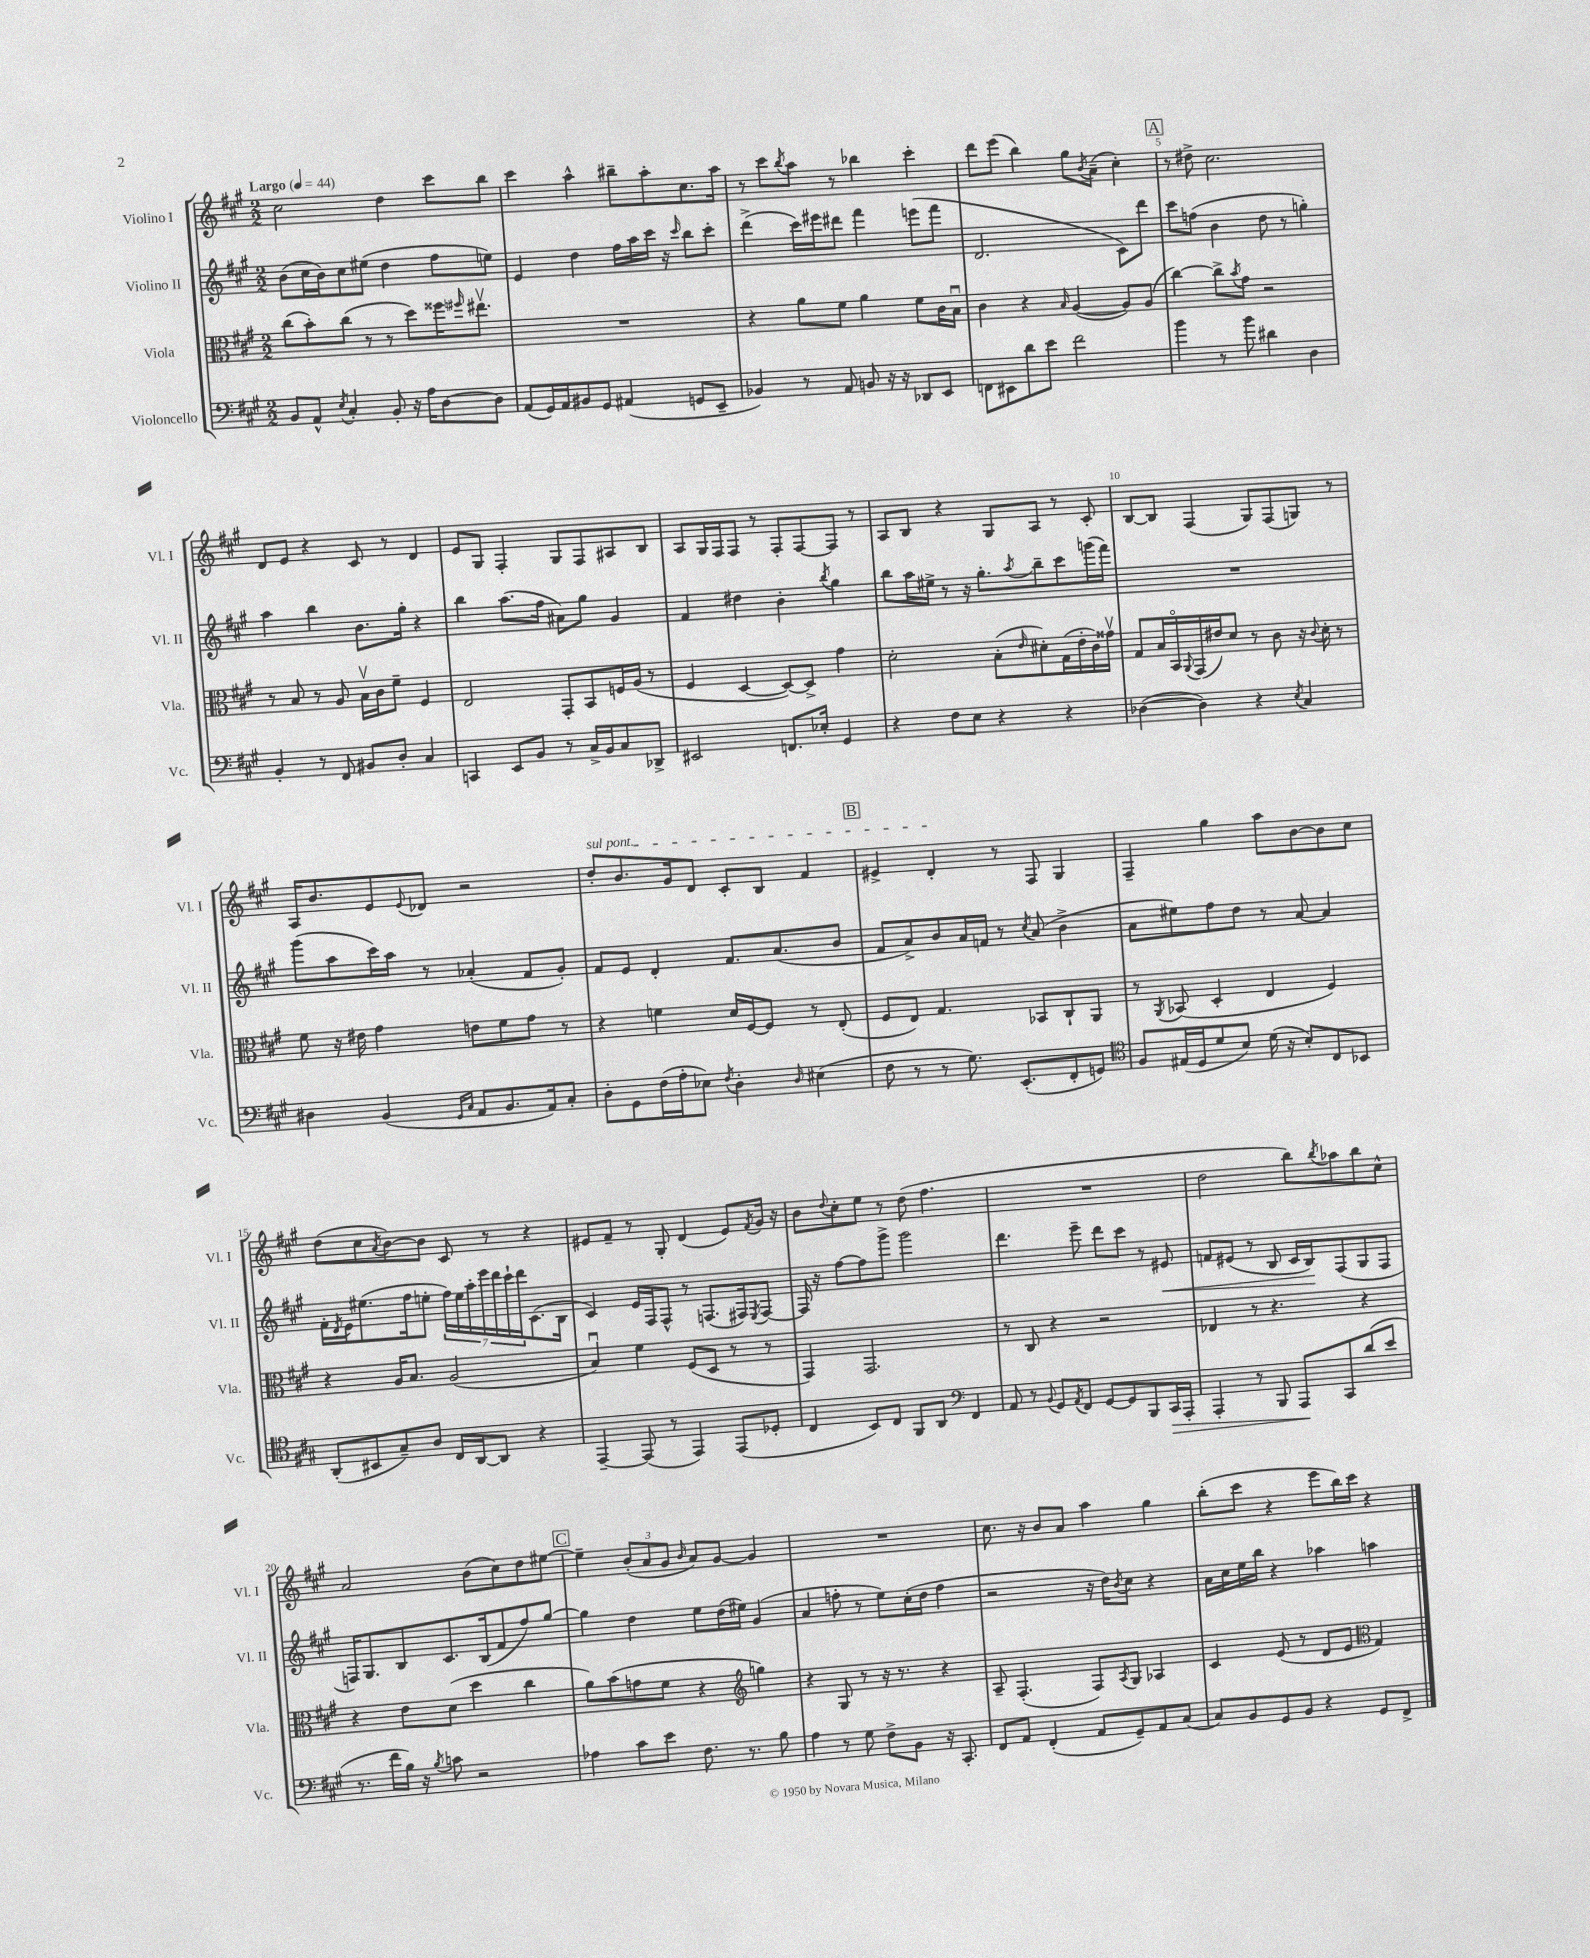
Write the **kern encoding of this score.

**kern	**dynam	**kern	**kern	**dynam	**kern
*part4	*part4	*part3	*part2	*part2	*part1
*staff4	*staff4	*staff3	*staff2	*staff2	*staff1
*I"Violoncello	*	*I"Viola	*I"Violino II	*	*I"Violino I
*I'Vc.	*	*I'Vla.	*I'Vl. II	*	*I'Vl. I
*clefF4	*	*clefC3	*clefG2	*	*clefG2
*k[f#c#g#]	*	*k[f#c#g#]	*k[f#c#g#]	*	*k[f#c#g#]
*M2/2	*	*M2/2	*M2/2	*	*M2/2
*MM44	*	*MM44	*MM44	*	*MM44
=1	=1	=1	=1	=1	=1
!	!	!	!	!	!LO:TX:a:B:t=Largo
8BB/L	.	(8cc#\L	(8b\L	.	2cc#\
8AA^^/J	.	8b'\)	16cc#\L	.	.
.	.	.	16b\J)	.	.
8qE/	.	.	.	.	.
4C#'/	.	(8cc#\J	8cc#\	.	.
.	.	8r	(8ee#X\J	.	.
8BB'/	.	8r	4dd\	.	4dd\
16r	.	8dd\L)	.	.	.
16A\KL	.	.	.	.	.
[8D\	.	16ff##X\K	8ff#\L	.	8ccc#\L
.	.	16qqff#X/	.	.	.
.	.	8.ee#Xv\J	.	.	.
8D\J]	.	.	8een\J)	.	8bb\J
=2	=2	=2	=2	=2	=2
(8AA/L	.	1r	4e/	.	4ccc#\
16GG#/L)	.	.	.	.	.
16AA/J	.	.	.	.	.
8BB#X/	.	.	4dd\	.	4aa^^\
8GG#/J	.	.	.	.	.
(4AA#X/	.	.	16ff#\LL	.	8bb#X~\L
.	.	.	16aa\	.	.
.	.	.	16ccc#\JJ	.	8aa'\
.	.	.	16r	.	.
.	.	.	16qqccc#/	.	.
8GGn/L	.	.	8bb\L	.	8.cc#\
8EE~/J	.	.	8ccc#'\J	.	.
.	.	.	.	.	16aa\Jk
=3	=3	=3	=3	=3	=3
4BB-X/)	.	4r	(4ddd^\	.	8r
.	.	.	.	.	8ccc#\L
.	.	.	.	.	8qbb/
8r	.	8a\L	16ccc#\LL)	.	8aa\J
.	.	.	16eee#X\J	.	.
8AA/	.	8f#\J	8ddd#X\J	.	8r
8BBn/	.	4a\	4fff#\	.	4bb-X\
16r	.	.	.	.	.
16r	.	.	.	.	.
8DD-X/L	.	8f#\L	(8eeen\L	.	4ccc#'\
8EE/J	.	16c#\L	8fff#\J	.	.
.	.	16Bu\JJ	.	.	.
=4	=4	=4	=4	=4	=4
8FFn\L	.	4c#\	2.d/	.	8ddd\L
8EE#X\	.	.	.	.	(8eee\J
8d\	.	4r	.	.	4bb\)
8e\J	.	.	.	.	.
.	.	16qqB/	.	.	.
2f#\	.	([4A/	.	.	8gg#\L
.	.	.	.	.	8qb/
.	.	.	.	.	(8a~\J
.	.	8A/L])	8c#\L)	.	4cc#'\)
.	.	(8A/J	8ddd\J	.	.
!!LO:REH:place=s1:t=A
=5	=5	=5	=5	=5	=5
4b\	.	[4cc#\)	8ccc#\L	.	8r
.	.	.	(8ffn\J	.	8dd#X^\
8r	.	8cc#^\L]	4b\	.	2.cc#\
.	.	8qb/	.	.	.
8b\	.	8g#\J	.	.	.
4d#X\	.	2r	8dd\	.	.
.	.	.	8r	.	.
4D\	.	.	4ggn'\)	.	.
!!LO:LB:g=z
=6	=6	=6	=6	=6	=6
4BB'/	.	8r	4aa\	.	8d/L
.	.	8B/	.	.	8e/J
8r	.	8r	4bb\	.	4r
8FF#/	.	8A/	.	.	.
8BB#X/L	.	16Bv\LL	8.b\L	.	8c#/
.	.	16c#\J	.	.	.
8D'/J	.	8f#~\J	.	.	8r
.	.	.	16gg#'\Jk	.	.
4C#/	.	4F#/	4r	.	4d/
=7	=7	=7	=7	=7	=7
4CCn/	.	2E/	4bb\	.	8e/L
.	.	.	.	.	8G#/J
8EE/L	.	.	(8.aa\L	.	4F#'/
8BB/J	.	.	.	.	.
.	.	.	16ff#\Jk	.	.
8r	.	8GG#'/L	8a#X\L)	.	8G#/L
16C#^/LL	.	8BB/	8gg#\J	.	8F#/
16BB/J	.	.	.	.	.
8C#/	.	16Fn/L	4g#/	.	8A#X/
.	.	(16A/JJ	.	.	.
8DD-X^/J	.	8r	.	.	8B/J
=8	=8	=8	=8	=8	=8
2EE#X/	.	4F#/	4f#/	.	8A/L
.	.	.	.	.	16G#/L
.	.	.	.	.	16F#/J
.	.	[4D/	4dd#X\	.	8F#/J
.	.	.	.	.	8r
8.FFn/L	.	8D/L_)	4b'\	.	8F#'/L
.	.	8D^/J]	.	.	[8F#/
16E-X'/Jk	.	.	.	.	.
.	.	.	8qbb/	.	.
4GG#/	.	4g#\	4gg#\	.	8F#/J]
.	.	.	.	.	8r
=9	=9	=9	=9	=9	=9
4r	.	2d'\	8bb\L	.	8A/L
.	.	.	16aa\L	.	8B/J
.	.	.	16ee#X^\JJ	.	.
8F#\L	.	.	8r	.	4r
8E\J	.	.	16r	.	.
.	.	.	8.gg#'\L	.	.
4r	.	(8B'\L	.	.	8G#/L
.	.	16qqe/	8qaa/	.	.
.	.	8d#X'\)	8bb~\	.	8A/J
4r	.	(16G#\L	8ccc#\	.	8r
.	.	16e'\	.	.	.
.	.	16c#\)	(16gggn\L	.	8c#'/
.	.	16g##Xv\JJ	16fff#\JJ)	.	.
=10	=10	=10	=10	=10	=10
([4D-X\	.	8G#/L	1r	.	[8B/L
.	.	16B/L	.	.	8B/J]
.	.	16BB/	.	.	.
.	.	8qqAA/	.	.	.
4D-\])	.	(16GG#/	.	.	(4F#/
.	.	16e#X/J)	.	.	.
.	.	8d/J	.	.	.
4r	.	8r	.	.	8G#/L)
.	.	8c#\	.	.	(8F#/
8qE/	.	.	.	.	.
4C#/	.	16r	.	.	8Gn/J)
.	.	8qqc#/	.	.	.
.	.	16d'\	.	.	.
.	.	8r	.	.	8r
!!LO:LB:g=z
=11	=11	=11	=11	=11	=11
4D#X\	.	8f#\	(8ggg#\L	.	16A/KL
.	.	.	.	.	8.b/
.	.	16r	8aa\	.	.
.	.	16e#X\	.	.	.
(4BB/	.	4g#\	16ccc#\L)	.	8e/
.	.	.	16aa\JJ	.	.
.	.	.	.	.	8qqe/
.	.	.	8r	.	8d-X/J
16qqGG#/LL	.	.	.	.	.
16qqC#/JJ	.	.	.	.	.
8AA/L	.	8en\L	(4a-X'/	.	2r
8.BB/	.	8f#\	.	.	.
.	.	8g#\J	8f#/L	.	.
16AA/k)	.	.	.	.	.
8C#'/J	.	8r	8g#'/J)	.	.
=12	=12	=12	=12	=12	=12
!	!	!	!	!	!LO:TX:a:i:t=sul pont.
8D'\L	.	4r	8f#/L	.	8dd'/L
8GG#\	.	.	8e/J	.	8.b/
(16F#\L	.	4fn\	4d'/	.	.
16A'\J	.	.	.	.	16g#/k
8E-X\J)	.	.	.	.	8d/J
8qF#/	.	.	.	.	.
4D'\	.	16d/LL	8.f#/L	.	8c#'/L
.	.	[16F#/J	.	.	.
.	.	8F#/J]	.	.	8B/J
.	.	.	(8.a/	.	.
16qqD/	.	.	.	.	.
(4E#X\	.	8r	.	.	4f#/
.	.	(8E'/	8b/J	.	.
!!LO:REH:place=s1:t=B
=13	=13	=13	=13	=13	=13
8F#\	.	8F#/L	8f#/L	.	4e#X^/
8r	.	8E/J)	8a^/)	.	.
8r	.	4.G#/	8b/	.	4d'/
8.G#\)	.	.	16a/L	.	.
.	.	.	16fn/JJ	.	.
.	.	.	8r	.	8r
(8.EE'/L	.	.	.	.	.
.	.	.	8qcc#/	.	.
.	.	8BB-X/L	(8a/	.	8F#/
8FF#'/	.	8C#`/	4b^\	.	4G#/
8GGn/J)	.	8AA/J	.	.	.
=14	=14	=14	=14	=14	=14
*clefC4	*	*	*	*	*
8F#/L	.	8r	8a\L	.	4F#~/
.	.	8qAA/	.	.	.
(16E#X/L	.	(8BB-X/	8ee#X\)	.	.
16D/J	.	.	.	.	.
8d/	.	4D'/	8ff#\	.	4gg#\
8B/J)	.	.	8dd\J	.	.
(16d\	.	4E/	8r	.	8aa\L
16r	.	.	.	.	.
8B'/L)	.	.	[8a/	.	[8b\
8C#/	.	4F#/)	4a/]	.	8b\]
8BB-X/J	.	.	.	.	8cc#\J
!!LO:LB:g=z
=15	=15	=15	=15	=15	=15
(8AA'/L	.	4r	16f#'\LL	.	(8dd\L
.	.	.	8qd/	.	.
.	.	.	16e\J	.	.
8BB#X/	.	.	(8.ee#X\	.	8cc#\
.	.	.	.	.	8qa/
8G#~/)	.	16A/KL	.	.	[8b\)
.	.	8.B/J	16ff#\k	.	.
8A/J	.	.	8een'\J	.	8b\J]
16C#/LL	.	(2A/	28ff#\LL)	.	8c#/
.	.	.	28ee\	.	.
[16AA/J	.	.	.	.	.
.	.	.	28aa'\	.	.
.	.	.	28eee\	.	.
8AA/J]	.	.	.	.	8r
.	.	.	28ddd\	.	.
.	.	.	28ccc#`\	.	.
.	.	.	28ddd\J	.	.
4r	.	.	(8.c#\	.	4r
.	.	.	16B\Jk	.	.
=16	=16	=16	=16	=16	=16
[4EE~/	.	4Bu/)	4c#/)	.	8e#X/L
.	.	.	.	.	8f#~/J
(8EE/]	.	4f#\	16e/LL	.	8r
.	.	.	16F#/J	.	.
8r	.	.	8F#^^/J	.	8G#'/
4EE/)	.	(8F#/L	8r	.	(4d/
.	.	8D/J	(8.Fn/L	.	.
(8EE/L	.	8r	.	.	8e#/L)
.	.	.	16F#X/k)	.	.
.	.	.	8qE/	.	8qf#/
8D-X'/J	.	8r	[8F#/J	.	16g#/Jk
.	.	.	.	.	16r
=17	=17	=17	=17	=17	=17
4C#/	.	4GG#/)	16F#/]	.	8b\L
.	.	.	16r	.	.
.	.	.	.	.	8qqdd/
.	.	.	[8ff#\L	.	8cc#'\
8BB/L)	.	2.GG#/	8ff#\]	.	8ee\J
8C#/J	.	.	8ggg#^\J	.	8r
8FF#/L	.	.	2ggg#\	.	(8dd\
8AA/J	.	.	.	.	4.ff#\
*clefF4	*	*	*	*	*
4FF#/	.	.	.	.	.
=18	=18	=18	=18	=18	=18
8AA/	.	8r	4.ddd\	.	1r
8r	.	8C#/	.	.	.
8qqBB/	.	.	.	.	.
8GG#/L	.	4r	.	.	.
8qAA/	.	.	.	.	.
8FF#/J	.	.	8eee~\	.	.
[8GG#/L	.	2r	8ddd\L	.	.
8GG#/]	.	.	8ccc#\J	.	.
8BBB/	.	.	8r	.	.
!	!LO:HP:b	!	!	!LO:HP:b	!
16CC#/L	>	.	8e#X/	<	.
16AAA'/JJ	.	.	.	.	.
=19	=19	=19	=19	=19	=19
4AAA'/	.	4E-X/	8fn/L	.	2dd\
.	.	.	(8e#X/J	.	.
8r	.	8r	8r	.	.
8BBB/	.	4.r	8B/	.	.
8AAA/L	.	.	16c#/LL	.	8bb\L)
.	.	.	16B/J)	.	.
.	.	.	.	.	8qbb/
8CC#/	]	.	(8F#/	[	8aa-X\
(8d/	.	4r	8G#/	.	8bb\
8e/J	.	.	8F#/J	.	8cc#^^\J
!!LO:LB:g=z
=20	=20	=20	=20	=20	=20
8.r	.	4r	16Fn/KL)	.	2a/
.	.	.	8.G#/	.	.
16f#\LL	.	.	.	.	.
16B\JJ)	.	8e\L	8B/	.	.
16r	.	.	.	.	.
8qB/	.	.	.	.	.
8cn\	.	(8d\J	8.c#/	.	.
2r	.	4dd\	.	.	(8b\L
.	.	.	(16B/k	.	.
.	.	.	8f#/	.	8cc#\)
.	.	4cc#\	8ff#/)	.	8dd\
.	.	.	[8gg#/J	.	[8ee#X\J
!!LO:REH:place=s1:t=C
=21	=21	=21	=21	=21	=21
4A-X\	.	8a\L)	4gg#\]	.	4ee#~\]
.	.	(8b\	.	.	.
8c#\L	.	8gn\	4dd\	.	(12b'/L
.	.	.	.	.	12a/
8e\J	.	8f#\J	.	.	.
.	.	.	.	.	12g#/J
.	.	.	.	.	16qqb/
8.F#\	.	4r	8ee\L	.	8a/L)
.	.	.	(16dd\L	.	[8g#/J
8.r	.	.	16ee#X\JJ)	.	.
*	*	*clefG2	*	*	*
.	.	4ggn\)	(4g#/	.	4g#/]
8B\	.	.	.	.	.
=22	=22	=22	=22	=22	=22
4A\	.	4r	4a/	.	1r
8r	.	8G#/	8ffn'\	.	.
8G#\	.	8r	8r	.	.
8F#^\L	.	16r	8ee\L)	.	.
.	.	8.r	.	.	.
8BB\J	.	.	(16cc#'\L	.	.
.	.	.	16dd\JJ	.	.
16r	.	4r	4ff\	.	.
8.CC#'/	.	.	.	.	.
=23	=23	=23	=23	=23	=23
8FF#/L	.	8A~/	2r	.	8.cc#\
8AA/J	.	(4.F#'/	.	.	.
.	.	.	.	.	16r
(4FF#'/	.	.	.	.	8b/L
.	.	.	.	.	8a/J
8AA/L	.	8F#/L)	16r	.	4aa\
.	.	.	16dd\KL)	.	.
.	.	8qA/	8qb/	.	.
8GG#~/)	.	8G#/J	8cc#\J	.	.
8AA/	.	4A-X/	4r	.	4gg#\
(8C#/J	.	.	.	.	.
=24	=24	=24	=24	=24	=24
8C#/L)	.	4c#/	16a\LL	.	(8bb'\L
.	.	.	16cc#\	.	.
8BB/	.	.	16ee\	.	8ccc#\J
.	.	.	16bb\JJ	.	.
8GG#/	.	(8e/	4r	.	4r
8BB/J	.	8r	.	.	.
4r	.	8d/L	4aa-X\	.	8eee\L
.	.	8e/J	.	.	16bb\L)
.	.	.	.	.	16ccc#\JJ
*	*	*clefC3	*	*	*
8GG#/L	.	4G#/)	4aan\	.	4r
8FF#^/J	.	.	.	.	.
==	==	==	==	==	==
*-	*-	*-	*-	*-	*-
